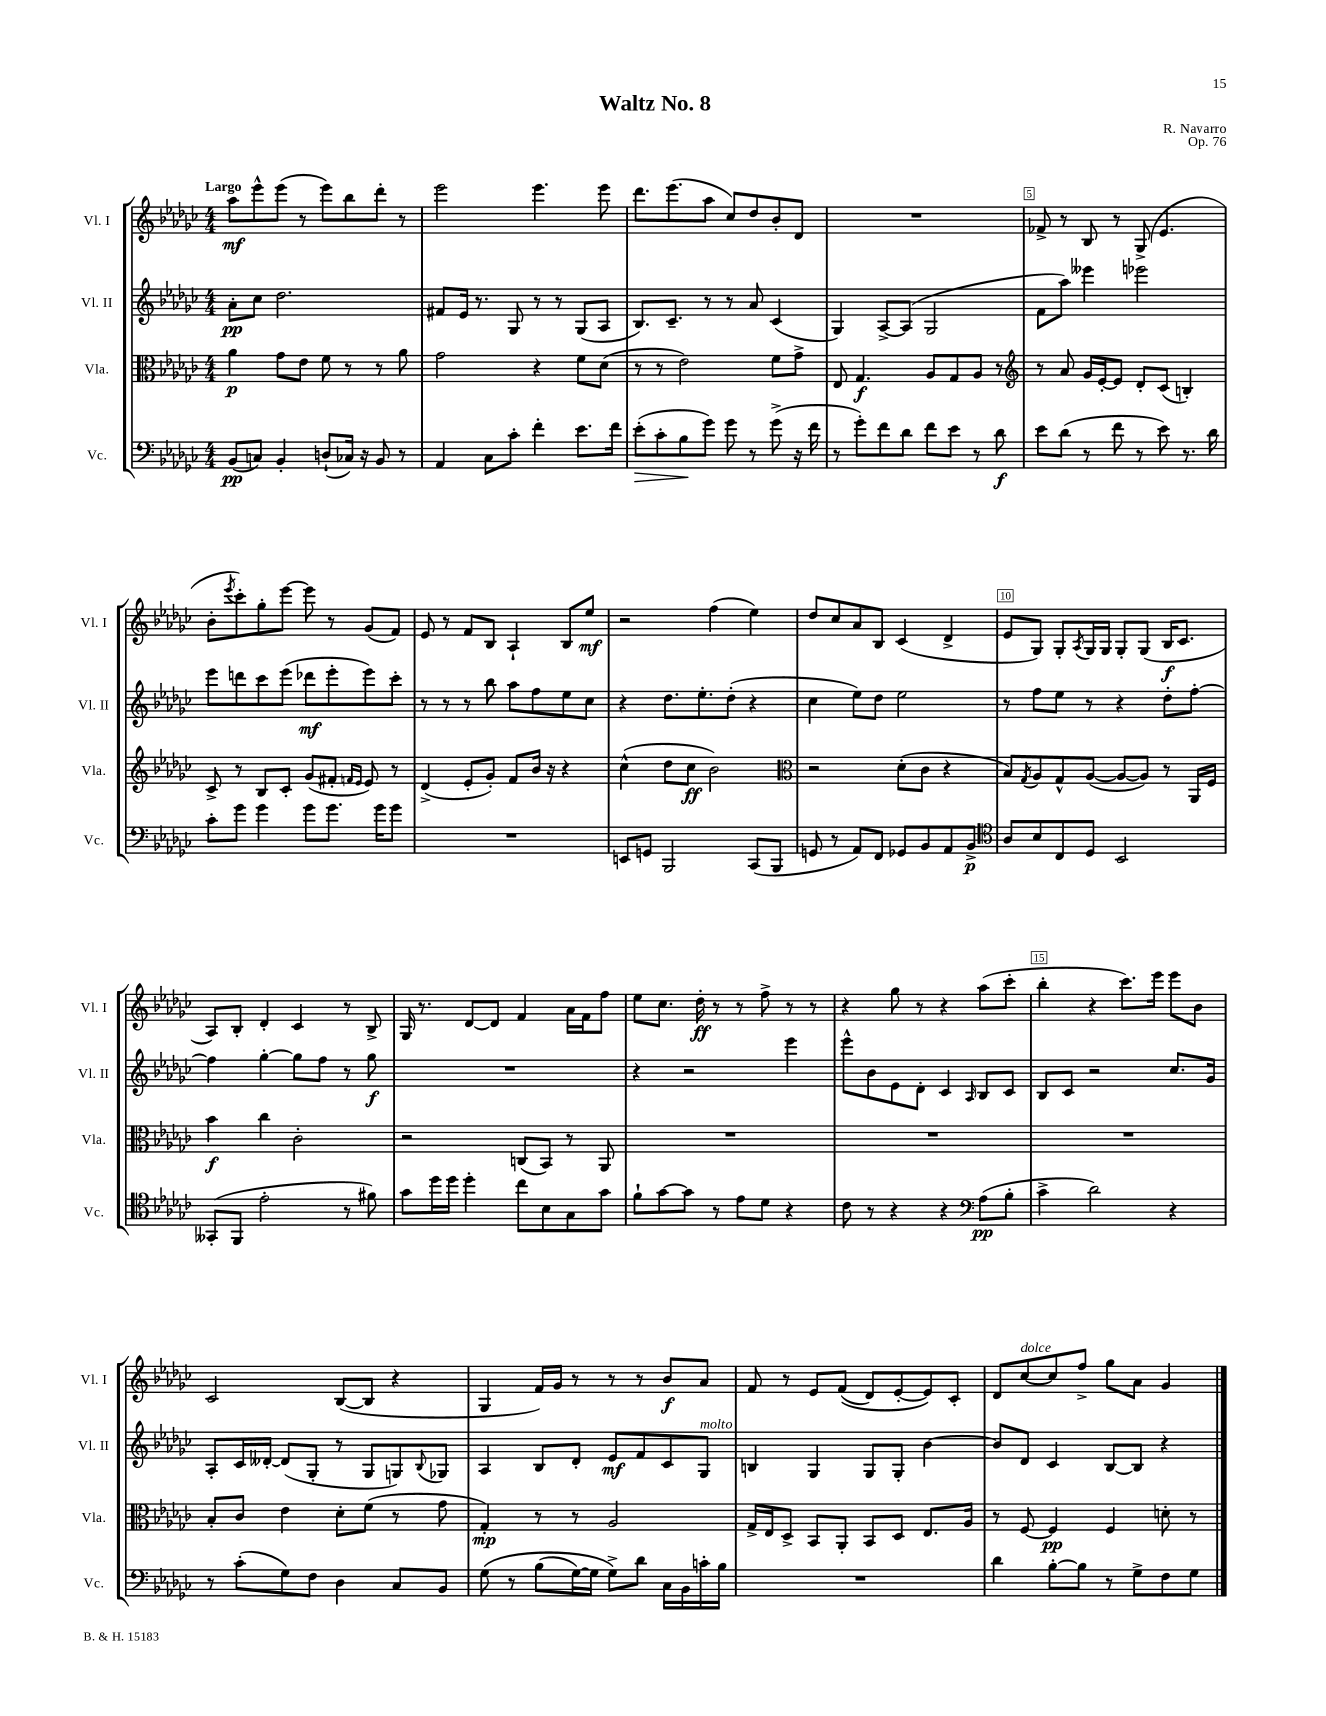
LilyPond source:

\header { title = "Waltz No. 8" composer = "R. Navarro" opus = "Op. 76" }
<<
\new StaffGroup <<
\new Staff = "s0" \with { instrumentName = "Vl. I" shortInstrumentName = "Vl. I" } {
    \clef treble \key ges \major \numericTimeSignature \time 4/4 \tempo "Largo"
    aes''8\mf ees'''8-^ ees'''8( r8 ees'''8) bes''8 des'''8-. r8 |
    ees'''2 ees'''4. ees'''8 |
    des'''8. ees'''8.( aes''8 ces''8) des''8 bes'8-. des'8 |
    R1 |
    fes'8-> r8 bes8 r8 ges8->( ees'4. |
    bes'8-. \acciaccatura { ees'''8 } ces'''8-.) ges''8-. ees'''8~ ees'''8 r8 ges'8( f'8) |
    ees'8 r8 f'8 bes8 aes4-! bes8 ees''8\mf |
    r2 f''4( ees''4) |
    des''8 ces''8 aes'8 bes8 ces'4( des'4-> |
    ees'8 ges8) ges8-. \acciaccatura { aes8 } ges16 ges16 ges8-. ges8( bes16\f ces'8. |
    aes8) bes8-. des'4-. ces'4 r8 bes8-> |
    ges16 r8. des'8~ des'8 f'4 aes'16 f'16 f''8 |
    ees''8 ces''8. des''16-.\ff r8 r8 f''8-> r8 r8 |
    r4 ges''8 r8 r4 aes''8( ces'''8-. |
    bes''4-. r4 ces'''8.) ees'''16 ees'''8 bes'8 |
    ces'2 bes8~( bes8 r4 |
    ges4 f'16) ges'16 r8 r8 r8 bes'8\f aes'8 |
    f'8 r8 ees'8 f'8(\( des'8) ees'8~-. ees'8\) ces'8-. |
    des'8 ces''8~^\markup { \italic "dolce" } ces''8 f''8-> ges''8 aes'8 ges'4 \bar "|." |
}
\new Staff = "s1" \with { instrumentName = "Vl. II" shortInstrumentName = "Vl. II" } {
    \clef treble \key ges \major \numericTimeSignature \time 4/4
    aes'8-.\pp ces''8 des''2. |
    fis'8 ees'16 r8. ges8 r8 r8 ges8( aes8 |
    bes8.) ces'8.-- r8 r8 aes'8 ces'4( |
    ges4) aes8~-> aes8( ges2 |
    f'8 aes''8) eeses'''4 ees'''2 |
    ees'''8 d'''8 ces'''8 ees'''8( des'''8\mf ees'''8-. ees'''8) ces'''8-. |
    r8 r8 r8 bes''8 aes''8 f''8 ees''8 ces''8 |
    r4 des''8. ees''8.-. des''8-.( r4 |
    ces''4 ees''8) des''8 ees''2 |
    r8 f''8 ees''8 r8 r4 des''8-. f''8~-. |
    f''4 ges''4~-. ges''8 f''8 r8 ges''8\f |
    R1 |
    r4 r2 ees'''4 |
    ees'''8-^ bes'8 ees'8 des'8-. ces'4 \grace { aes16 } bes8 ces'8 |
    bes8 ces'8 r2 ces''8. ges'16 |
    aes8-. ces'16 deses'16~-. deses'8( ges8-. r8 ges8 g8) \appoggiatura { bes8 } ges8 |
    aes4 bes8 des'8-. ees'8\mf f'8 ces'8 ges8^\markup { \italic "molto" } |
    b4 ges4 ges8 ges8-. bes'4~ |
    bes'8 des'8 ces'4 bes8~ bes8 r4 \bar "|." |
}
\new Staff = "s2" \with { instrumentName = "Vla." shortInstrumentName = "Vla." } {
    \clef alto \key ges \major \numericTimeSignature \time 4/4
    aes'4\p ges'8 ees'8 f'8 r8 r8 aes'8 |
    ges'2 r4 f'8 des'8( |
    r8 r8 ees'2) f'8 ges'8-> |
    ees8 ges4.\f aes8 ges8 aes8 r8 |
    \clef treble r8 aes'8 ges'16 ees'16~-. ees'8 des'8-. ces'8( b4-.) |
    ces'8-> r8 bes8 ces'8-. ges'8( fis'8-. \grace { f'16 ees'16 } ees'8) r8 |
    des'4->( ees'8-. ges'8-.) f'8 bes'16 r16 r4 |
    ces''4-^( des''8 ces''8\ff bes'2) |
    \clef alto r2 des'8-.( ces'8 r4 |
    bes8) \acciaccatura { ges8 } aes8 ges8-^ aes8~( aes8~ aes8) r8 aes,16 f16 |
    bes'4\f ces''4 ces'2-. |
    r2 c8( bes,8) r8 aes,8 |
    R1 |
    R1 |
    R1 |
    bes8-. ces'8 ees'4 des'8-. f'8( r8 ges'8 |
    ges4-.\mp) r8 r8 aes2 |
    ges16-> ees16 des8-> bes,8 aes,8-. bes,8 des8 ees8. aes16 |
    r8 f8~ f4\pp f4 d'8-. r8 \bar "|." |
}
\new Staff = "s3" \with { instrumentName = "Vc." shortInstrumentName = "Vc." } {
    \clef bass \key ges \major \numericTimeSignature \time 4/4
    bes,8\pp( c8) bes,4-. d8-!( ces16) r16 bes,8 r8 |
    aes,4 ces8 ces'8-. f'4-. ees'8. f'16 |
    ees'8-.\>( ces'8-. bes8\! ges'8) ges'8 r8 ges'8->( r16 f'16 |
    r8 ges'8-.) f'8 des'8 f'8 ees'8 r8 des'8\f |
    ees'8 des'8( r8 f'8 r8 ees'8) r8. des'16 |
    ces'8-. ges'8 ges'4 ges'8 ges'8. ges'16 ges'8 |
    R1 |
    e,8 g,8 bes,,2 ces,8( bes,,8 |
    g,8 r8 aes,8) f,8 ges,8 bes,8 aes,8 bes,8->\p |
    \clef tenor aes8 bes8 ces8 des8 bes,2 |
    geses,8-.( f,8 ees'2-. r8 fis'8) |
    ges'8 des''16 des''16 des''4-. ces''8 bes8 ges8 ges'8 |
    f'8-! ges'8~ ges'8 r8 ees'8 des'8 r4 |
    ces'8 r8 r4 r4 \clef bass aes8\pp( bes8-. |
    ces'4-> des'2) r4 |
    r8 ces'8-.( ges8) f8 des4 ces8 bes,8 |
    ges8\( r8 bes8( ges16~) ges16 ges8->\) des'8 ces16 bes,16 c'16-. bes16 |
    R1 |
    des'4 bes8~-. bes8 r8 ges8-> f8 ges8 \bar "|." |
}
>>
>>
\layout { \context { \Score \override BarNumber.break-visibility = ##(#f #t #t) barNumberVisibility = #(every-nth-bar-number-visible 5) \override BarNumber.stencil = #(make-stencil-boxer 0.1 0.3 ly:text-interface::print) } }
